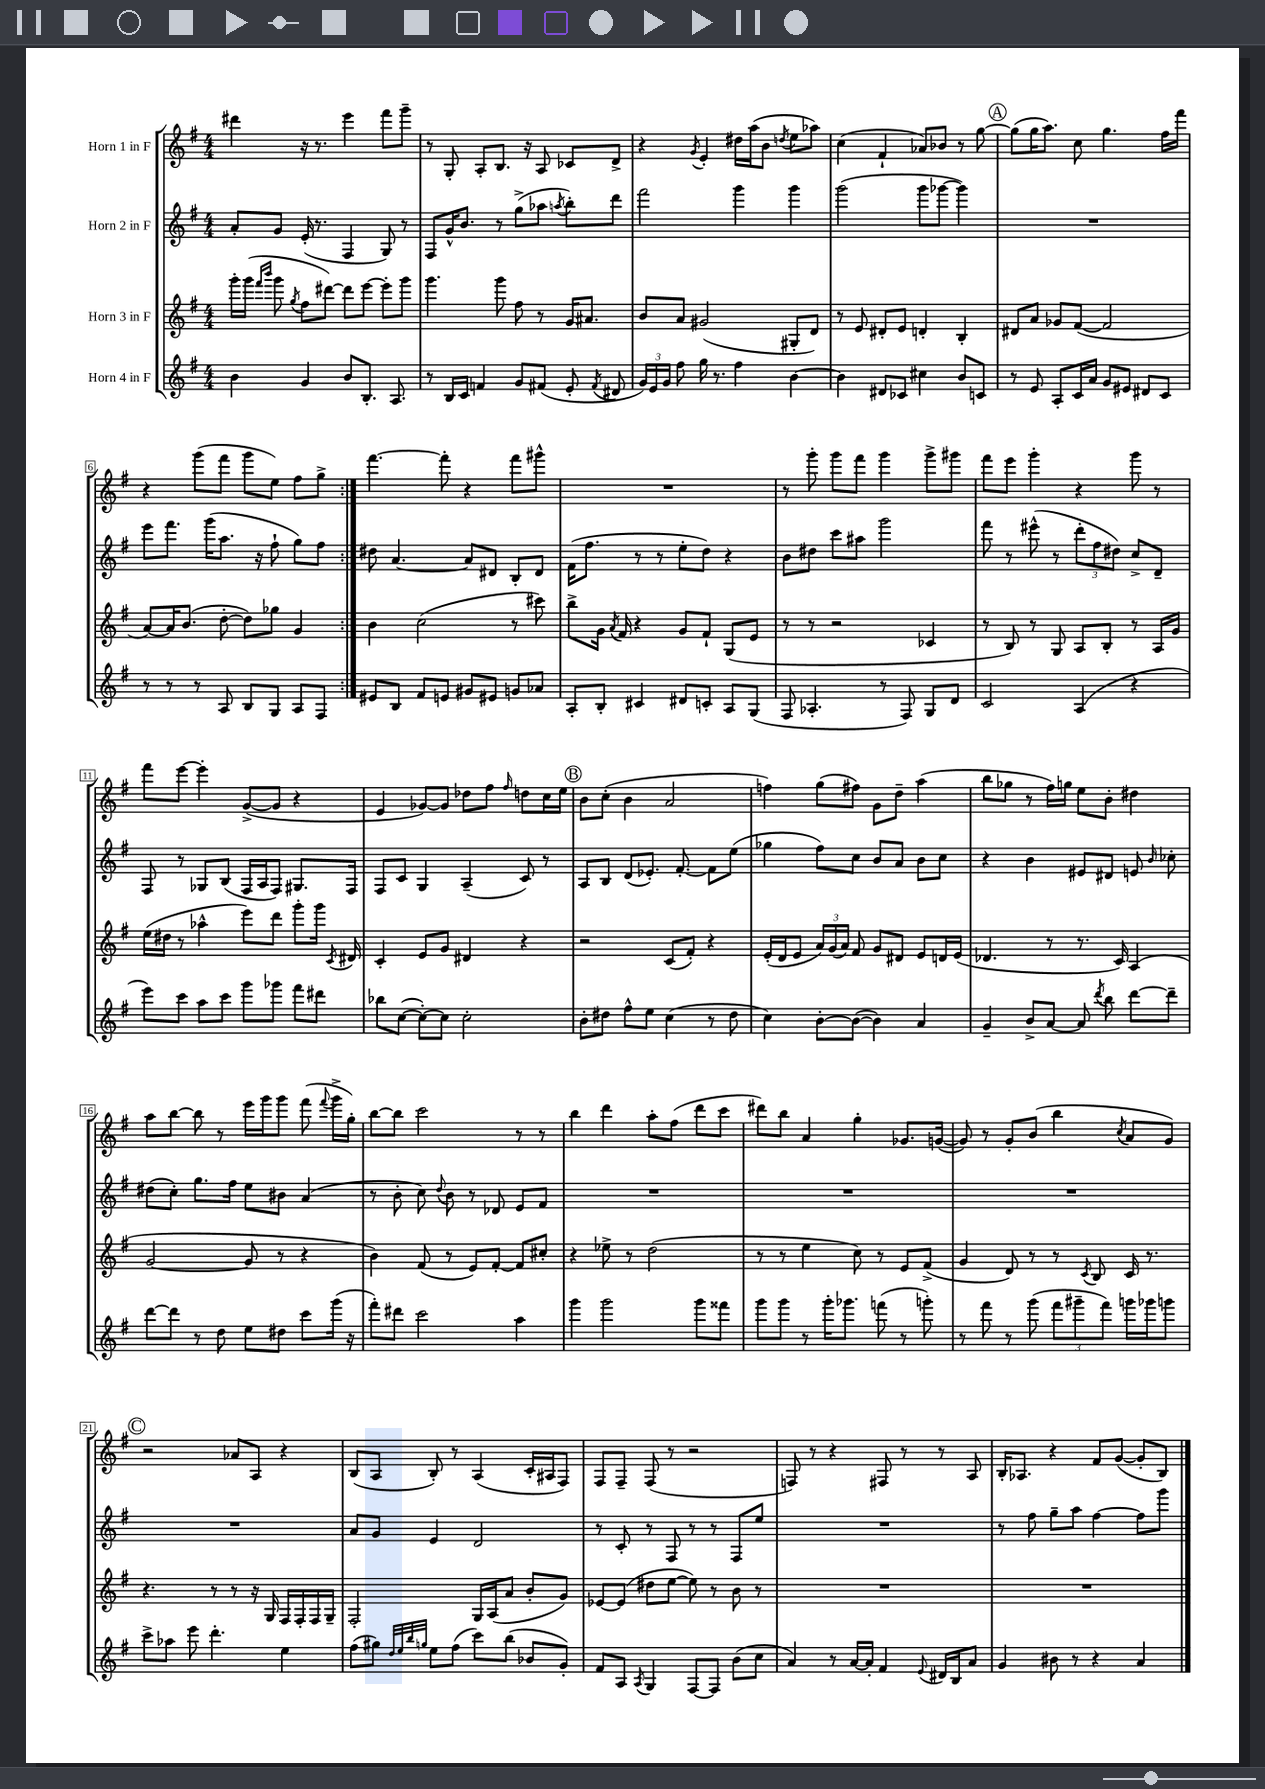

**kern	**kern	**kern	**kern
*part4	*part3	*part2	*part1
*staff4	*staff3	*staff2	*staff1
*I"Horn 4 in F	*I"Horn 3 in F	*I"Horn 2 in F	*I"Horn 1 in F
*clefG2	*clefG2	*clefG2	*clefG2
*k[f#]	*k[f#]	*k[f#]	*k[f#]
*M4/4	*M4/4	*M4/4	*M4/4
=1	=1	=1	=1
4b\	16ggg'\LL	8a'/L	4ddd#X\
.	(16ggg\JJ	.	.
.	16qqfff#/LL	.	.
.	16qqbbb/JJ	.	.
.	8ggg\	8g/J	.
.	8qgg/	.	.
4g/	8ff#\L	(16e'/	16r
.	.	8.r	8.r
.	[8ddd#X\J)	.	.
8b/L	8ddd#\L]	4F#/	4eee\
8.B'/J	[8eee\J	.	.
.	8eee'\L]	8G/)	8fff#\L
8.A/	.	.	.
.	8ggg\J	8r	8ggg~\J
=2	=2	=2	=2
8r	4.ggg\	8F#/L	8r
16B/LL	.	16g^^/K	8G'/
16c/JJ	.	8.b/J	.
4fn/	.	.	8A'/L
.	8ggg\	8r	8.B/J
8g/L	8ff#\	(8gg^\L	.
.	.	.	16r
(8f#X/J	8r	8aa-X\J	8A/
.	.	8qaan/	.
8e'/	16g/KL	8bb'\L)	8c-X/L
.	8.a#X/J	.	.
8qf#/	.	.	.
8d#X/	.	8ddd\J	8d^/J
=3	=3	=3	=3
24g/LL)	8b/L	2fff#\	4r
24e/	.	.	.
24g/JJ	.	.	.
8ff#\	8a/J	.	.
.	.	.	8qg/
16gg\	(2g#X/	.	4e'/
8.r	.	.	.
4ff#\	.	4ggg\	16dd#X\LL
.	.	.	(16aa\J
.	.	.	8b\J
.	.	.	8qddn/
[4b\	8G#X'/L	4ggg\	8ee\L
.	8d/J)	.	8aa-X\J)
=4	=4	=4	=4
4b\]	8r	(2ggg\	(4cc\
.	8e/	.	.
8d#X/L	8d#X'/L	.	4f#`/
8c-X/J	8e/J	.	.
4cc#X\	4dn'/	8ggg\L	8a-X/L)
.	.	[8ggg-X\J	8b-X/J
8b/L	4B'/	4ggg-\])	8r
8cn/J	.	.	[8gg\
!!LO:REH:place=s1:t=A
=5	=5	=5	=5
8r	8d#X/L	1r	(8gg\L]
8e/	8a/J	.	16gg\K
.	.	.	8.aa\J)
8A'/L	8g-X/L	.	.
16c/L	([8f#/J	.	8cc\
16a/JJ	.	.	.
8g/L	2f#/]	.	4.gg\
8e#X/J	.	.	.
8d#X/L	.	.	.
8c/J	.	.	16ff#\LL
.	.	.	16fff#\JJ
!!LO:LB:g=z
=6	=6	=6	=6
8r	[8a/L)	8eee\L	4r
8r	16a/K]	8.fff#\J	.
.	(8.b/J	.	.
8r	.	.	(8ggg\L
.	.	(16ggg\KL	.
8A/	[8dd'\	8.aa\J	8fff#\J
8B/L	8dd\L])	.	8ggg\L
.	.	16r	.
8G/J	8gg-X\J	8ff#`\	8ee\J)
8A/L	4g/	8gg\L)	8ff#\L
8F#/J	.	8ff#\J	8gg^\J
=7:|!	=7:|!	=7:|!	=7:|!
8e#X/L	4b\	8dd#X\	[4.fff#\
8B/J	.	[4.a/	.
8f#/L	(2cc\	.	.
8en/J	.	.	8fff#'\]
8g#X/L	.	8a/L]	4r
8e#X/J	.	8d#X/J	.
8gn/L	8r	8B'/L	8fff#\L
8a-X/J	8ccc#X\)	8d#/J	8ggg#X^^\J
=8	=8	=8	=8
8A'/L	8bb^\L	(16f#\KL	1r
.	.	8.ff#\J	.
8B'/J	16g\Jk	.	.
.	8qa/	.	.
.	16f#/	.	.
4c#X/	4r	8r	.
.	.	8r	.
8d#X/L	8g/L	8ee'\L	.
8cn'/J	8f#`/J	8dd\J)	.
8A/L	(8G/L	4r	.
(8G/J	8e/J	.	.
=9	=9	=9	=9
8F#/	8r	8b\L	8r
4.A-X'/	8r	8dd#X\J	8ggg'\
.	2r	8ccc\L	8ggg\L
.	.	8aa#X\J	8fff#\J
8r	.	2ggg\	4ggg\
8F#/)	.	.	.
8G/L	4c-X/	.	8ggg^\L
8d/J	.	.	8ggg#X\J
=10	=10	=10	=10
2c/	8r	8fff#\	8fff#\L
.	8B/)	8r	8eee\J
.	8r	(8eee#X^^\	4ggg'\
.	8G/	8r	.
(4A/	8A/L	12ddd'\L	4r
.	.	12ff#\	.
.	8B'/J	.	.
.	.	12dd#X\J)	.
4r	8r	8cc^/L	8ggg\
.	16A/LL	8d~/J	8r
.	16g/JJ	.	.
!!LO:LB:g=z
=11	=11	=11	=11
8eee\L)	(16ee\LL	8F#/	8fff#\L
.	16dd#X\JJ	.	.
8ccc\J	8r	8r	[8eee\J
8aa\L	4aa-X^^\	8G-X/L	4eee'\]
8ccc\J	.	(8B/J	.
8ggg\L	8eee\L)	16F#/LL	([8g^/L
.	.	16A/J	.
8ggg-X\J	8ddd\J	8F#/J)	8g/J]
8fff#\L	8ggg'\L	8.G#X/L	4r
8ddd#X\J	16ggg\Jk	.	.
.	8qc/	.	.
.	16d#X/	16F#/Jk	.
=12	=12	=12	=12
8bb-X\L	4c'/	8F#/L	4e/
([8cc\J	.	8c/J	.
8cc'\L_)	8e/L	4G/	[8g-X/L)
8cc\J]	8g/J	.	8g-/J]
2cc'\	4d#X/	(4A~/	8dd-X\L
.	.	.	8ff#\J
.	.	.	16qqff#/
.	4r	8c/)	8ddn\L
.	.	8r	16cc\L
.	.	.	16ee\JJ
!!LO:REH:place=s1:t=B
=13	=13	=13	=13
8b'\L	2r	8A/L	8b\L
8dd#X\J	.	8B/J	(8cc'\J
8ff#^^\L	.	(8d/L	4b\
8ee\J	.	8.e-X'/J)	.
(4cc\	(8c/L	.	2a/
.	.	[8.f#'/	.
.	8f#'/J)	.	.
8r	4r	8f#\L]	.
8dd#\	.	(8ee\J	.
=14	=14	=14	=14
4cc\)	(16e'/LL	4gg-X\	4ffn\)
.	16d/J	.	.
.	8e/J	.	.
[8b'\L	24a/LL)	8ff#\L)	(8gg\L
.	(24g/	.	.
.	24a/JJ)	.	.
(8b\J_	8f#/	8cc\J	8ff#X\J)
4b\])	8g/L	8b/L	8g\L
.	8d#X/J	8a/J	8dd~\J
4a/	8e/L	8b\L	(4aa\
.	16dn/L	8cc\J	.
.	(16e/JJ	.	.
=15	=15	=15	=15
4g~/	4.d-X/	4r	8bb\L
.	.	.	8gg-X\J
8b^/L	.	4b\	8r
[8a/J	8r	.	16ff#\LL)
.	.	.	16ggn\JJ
8a/]	8.r	8e#X/L	8ee\L
8qddd/	.	.	.
8bb\	.	8d#X/J	8b'\J
.	16c/)	.	.
[8ddd\L	(4A/	8en/	4dd#X\
.	.	16qqb/	.
8ddd~\J]	.	8cc-X'\	.
!!LO:LB:g=z
=16	=16	=16	=16
[8ddd\L	[2g/	(8dd#X\L	8aa\L
8ddd\J]	.	8cc'\J)	[8bb\J
8r	.	8.gg\L	8bb\]
8dd\	.	.	8r
.	.	16ff#\Jk	.
8ee\L	8g/]	8ee\L	16eee\LL
.	.	.	16ggg\J
8dd#X\J	8r	8b#X\J	8ggg\J
8ccc\L	4r	(4a/	(8fff#\
.	.	.	8qqfff#/
(16ggg\Jk	.	.	16ggg^\LL
16r	.	.	16gg'\JJ)
=17	=17	=17	=17
8fff#'\L)	4b\)	8r	[8bb\L
8ddd#X\J	.	8b'\	8bb\J]
2ccc\	(8f#/	8cc\)	2ccc\
.	.	8qqdd/	.
.	8r	8b\	.
.	8e/L)	8r	.
.	[8f#'/J	8d-X/	.
4aa\	8f#/L]	8e/L	8r
.	8cc#X'/J	8f#/J	8r
=18	=18	=18	=18
4ggg\	4r	1r	4bb\
2ggg\	8ee-X^\	.	4ddd\
.	8r	.	.
.	(2dd\	.	8aa'\L
.	.	.	(8ff#\J
8ggg\L	.	.	8ddd\L
8fff##X\J	.	.	8ccc\J
=19	=19	=19	=19
8ggg\L	8r	1r	8ddd#X\L)
8ggg\J	8r	.	8bb\J
8r	4ee\	.	4a/
16ggg'\KL	.	.	.
8.ggg-X\J	.	.	.
.	8cc\)	.	4gg'\
(8fffn\	8r	.	.
8r	8e/L	.	8.g-X/L
8gggn'\)	(8f#^/J	.	.
.	.	.	([16gn/Jk
=20	=20	=20	=20
8r	4g/	1r	8g/])
8fff#\	.	.	8r
8r	8d/)	.	8g'/L
(8ggg\	8r	.	(8b/J
12fff#\L	8r	.	4bb\
12ggg#X~\	.	.	.
.	8qc/	.	.
.	8B/	.	.
12fff#\J)	.	.	.
.	.	.	8qcc/
16gggn\LL	16c/	.	8a/L
16ggg-X\J	8.r	.	.
8gggn\J	.	.	8g/J)
!!LO:LB:g=z
!!LO:REH:place=s1:t=C
=21	=21	=21	=21
8ccc^\L	4.r	1r	2r
8aa-X\J	.	.	.
8eee\	.	.	.
4.ddd'\	8r	.	.
.	8r	.	8a-X/L
.	16r	.	8A/J
.	16G/	.	.
4ee\	16F#/LL	.	4r
.	16F#'/	.	.
.	16F#/	.	.
.	16G~/JJ	.	.
=22	=22	=22	=22
(8ff#\L	2F#'/	8a/L	(8B/L
8gg#X\J)	.	8g/J	8A/J
32qqdd/LLL	.	.	.
32qqee/	.	.	.
32qqbb/	.	.	.
32qqggn/JJJ	.	.	.
8ee\L	.	4e/	8B'/)
(8ff#\J	.	.	8r
8ccc\L)	16G/LL	2d/	(4A/
.	(16A/J	.	.
(8bb\J	8a/J	.	.
8b-X/L	8b'/L	.	16c'/LL
.	.	.	16A#X/J
8g'/J)	8g/J)	.	8F#/J)
=23	=23	=23	=23
8f#/L	[8e-X/L	8r	8F#/L
8A/J	(8e-/J]	8c'/	8F#~/J
8qA/	.	.	.
4G/	8dd#X\L	8r	(8F#/
.	[8ee\J	8F#/	8r
[8F#/L	8ee\])	8r	2r
8F#/J]	8r	8r	.
(8b\L	8b\	8F#/L	.
8cc\J	8r	8ee/J	.
=24	=24	=24	=24
4a/)	1r	1r	8Fn/)
.	.	.	8r
8r	.	.	4r
[16a/LL	.	.	.
16a'/JJ]	.	.	.
4f#/	.	.	8F#X/
.	.	.	8r
8qqe/	.	.	.
16d#X/LL	.	.	8r
16B/J	.	.	.
8a/J	.	.	8A/
=25	=25	=25	=25
4g/	1r	8r	16B'/KL
.	.	.	8.A-X/J
.	.	8ff#\	.
8b#X\	.	8gg~\L	4r
8r	.	8aa\J	.
4r	.	[4ff#\	8f#/L
.	.	.	([8g/J
4a/	.	8ff#\L]	8g'/L]
.	.	8ggg\J	8B/J)
==	==	==	==
*-	*-	*-	*-
